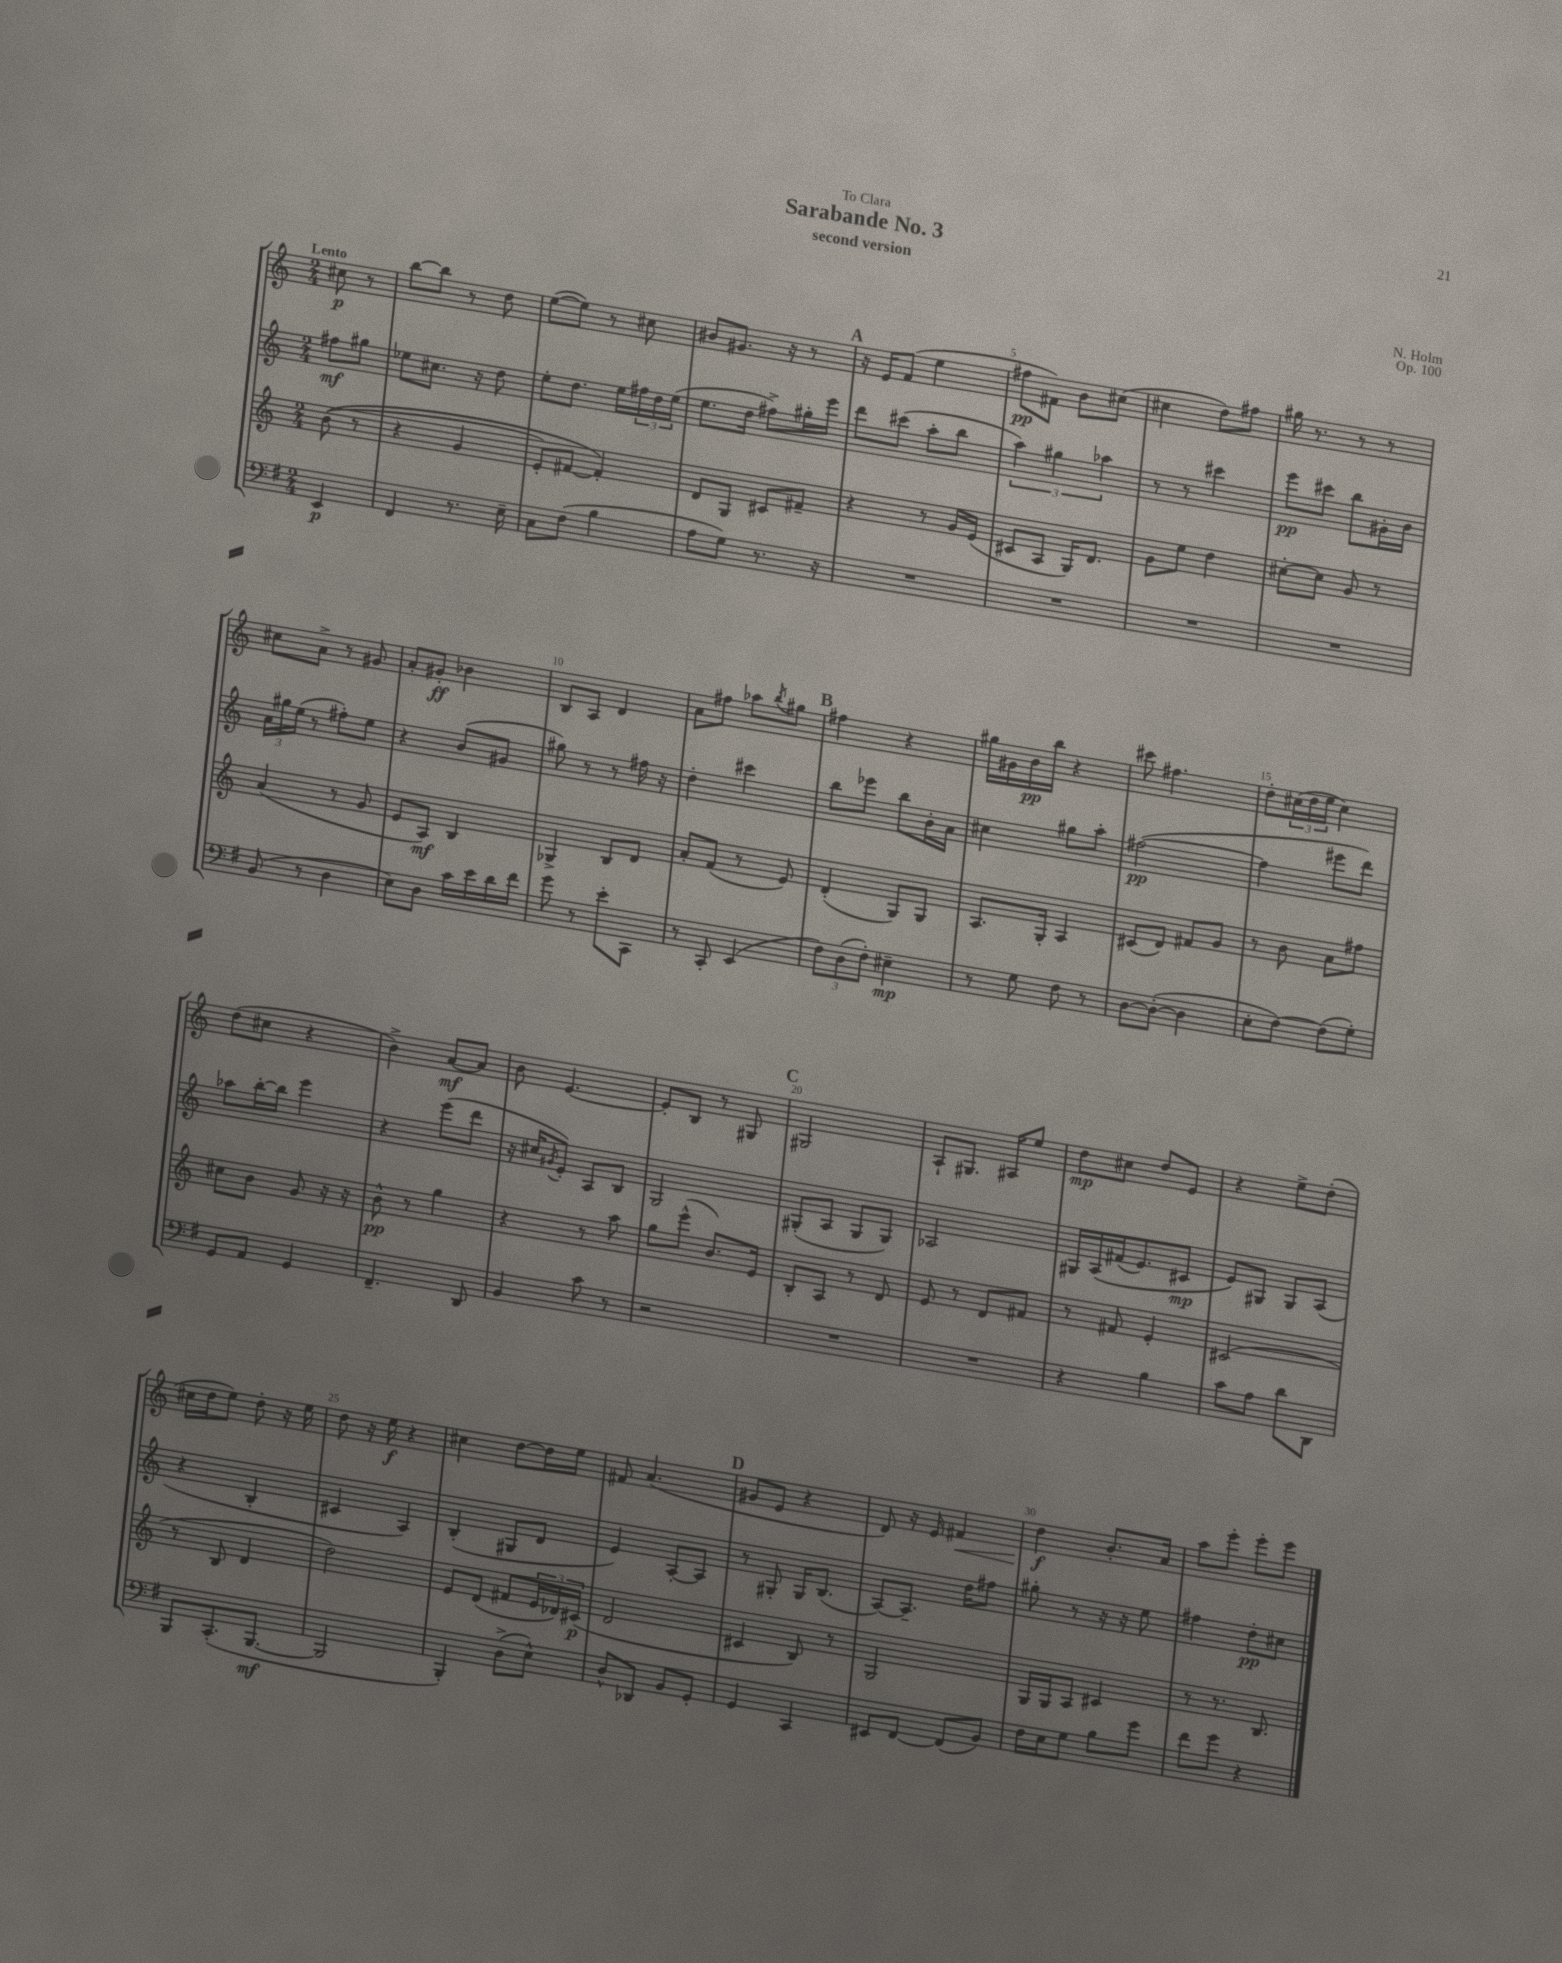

**kern	**dynam	**kern	**dynam	**kern	**dynam	**kern	**dynam
*part4	*part4	*part3	*part3	*part2	*part2	*part1	*part1
*staff4	*staff4	*staff3	*staff3	*staff2	*staff2	*staff1	*staff1
*clefF4	*	*clefG2	*	*clefG2	*	*clefG2	*
*k[f#]	*	*k[]	*	*k[]	*	*k[]	*
*M2/4	*	*M2/4	*	*M2/4	*	*M2/4	*
=	=	=	=	=	=	=	=
!	!	!	!	!	!	!LO:TX:a:B:t=Lento	!
4EE/	p	((8b\	.	8ff#X\L	mf	8cc#X\	p
.	.	8r	.	8gg#X\J	.	8r	.
=1	=1	=1	=1	=1	=1	=1	=1
4FF#/	.	4r	.	8ee-X\L	.	[8bb\L	.
.	.	.	.	8.cc#X\J	.	8bb\J]	.
8.r	.	4g/	.	.	.	8r	.
.	.	.	.	16r	.	.	.
.	.	.	.	8dd\	.	8dd\	.
16E~\	.	.	.	.	.	.	.
=2	=2	=2	=2	=2	=2	=2	=2
8C\L	.	8e'/L)	.	8ee'\L	.	([8ee\L	.
(8F#\J	.	[8f#X/J	.	8.dd\J	.	8ee\J])	.
4B\	.	4f#'/])	.	.	.	8r	.
.	.	.	.	16ee\LL	.	.	.
.	.	.	.	24ff#X\	.	8cc#X\	.
.	.	.	.	24dd\	.	.	.
.	.	.	.	(24ee\JJ	.	.	.
=3	=3	=3	=3	=3	=3	=3	=3
8A\L	.	8d/L	.	8.ee\L	.	8b#X/L	.
8G\J)	.	8G/J	.	.	.	8.g#X/J	.
.	.	.	.	16dd\Jk	.	.	.
8.r	.	8c#X/L	.	8ff#X^\L)	.	.	.
.	.	.	.	.	.	16r	.
.	.	8f#X~/J	.	16gg#X'\L	.	8r	.
16r	.	.	.	16eee\JJ	.	.	.
!!LO:REH:place=s1:t=A
=4	=4	=4	=4	=4	=4	=4	=4
2r	.	4r	.	8ddd\L	.	16r	.
.	.	.	.	.	.	16e/KL	.
.	.	.	.	(8ccc#X\J	.	(8f/J	.
.	.	8r	.	8aa'\L	.	4ee\	.
.	.	16g/LL	.	8bb\J	.	.	.
.	.	(16e/JJ	.	.	.	.	.
=5	=5	=5	=5	=5	=5	=5	=5
2r	.	8c#X/L	.	6aa\)	.	8ff#X\L	pp
.	.	8A/J	.	.	.	8f#X\J)	.
.	.	.	.	6gg#X\	.	.	.
.	.	16G/KL)	.	.	.	8b\L	.
.	.	8.d/J	.	.	.	.	.
.	.	.	.	6aa-X\	.	.	.
.	.	.	.	.	.	(8cc#X\J	.
=6	=6	=6	=6	=6	=6	=6	=6
2r	.	8g\L	.	8r	.	4cc#X\	.
.	.	8ee\J	.	8r	.	.	.
.	.	4dd\	.	4ccc#X\	.	8dd\L)	.
.	.	.	.	.	.	8ff#X\J	.
=7	=7	=7	=7	=7	=7	=7	=7
2r	.	[8cc#X'\L	.	8eee\L	pp	16gg#X\	.
.	.	.	.	.	.	8.r	.
.	.	8cc#\J]	.	8ccc#X\J	.	.	.
.	.	8g/	.	8bb\L	.	8r	.
.	.	8r	.	16g#X'\L	.	8r	.
.	.	.	.	16b\JJ	.	.	.
!!LO:LB:g=z
=8	=8	=8	=8	=8	=8	=8	=8
(8BB/	.	(4a/	.	24a\LL	.	8cc#X\L	.
.	.	.	.	24gg#X\	.	.	.
.	.	.	.	(24ee\JJ	.	.	.
8r	.	.	.	8r	.	8a^\J	.
4D\	.	8r	.	8ff#X'\L)	.	8r	.
.	.	8g/	.	8ee\J	.	8g#X/	.
=9	=9	=9	=9	=9	=9	=9	=9
8E\L)	.	8e/L	.	4r	.	8a'/L	.
8D\J	.	8A/J)	mf	.	.	8g#X'/J	ff
16c\LL	.	4B/	.	(8b/L	.	4b-X\	.
16e\	.	.	.	.	.	.	.
16d\	.	.	.	8g#X/J	.	.	.
16f#\JJ	.	.	.	.	.	.	.
=10	=10	=10	=10	=10	=10	=10	=10
8g\	.	4G-X^/	.	8gg#X\)	.	8B/L	.
8r	.	.	.	8r	.	8A/J	.
8e'\L	.	8B/L	.	8r	.	4d/	.
8CC\J	.	8d/J	.	16ff#X\	.	.	.
.	.	.	.	16r	.	.	.
=11	=11	=11	=11	=11	=11	=11	=11
8r	.	8a'/L	.	4dd'\	.	8a\L	.
8CC'/	.	(8f/J	.	.	.	8ff#X\J	.
(4EE/	.	8r	.	4ccc#X\	.	8aa-X\L	.
.	.	.	.	.	.	8qbb/	.
.	.	8e/)	.	.	.	8gg#X\J	.
!!LO:REH:place=s1:t=B
=12	=12	=12	=12	=12	=12	=12	=12
12F#\L)	.	(4d'/	.	8bb\L	.	4ff#X\	.
(12D\	.	.	.	.	.	.	.
.	.	.	.	8eee-X\J	.	.	.
12F#'\J)	.	.	.	.	.	.	.
4E#X~\	mp	8G/L)	.	8bb\L	.	4r	.
.	.	8G/J	.	16b'\L	.	.	.
.	.	.	.	16a\JJ	.	.	.
=13	=13	=13	=13	=13	=13	=13	=13
8r	.	8.A/L	.	4cc#X\	.	16gg#X\LL	.
.	.	.	.	.	.	16g#X\	.
8G\	.	.	.	.	.	16b\	pp
.	.	16G'/Jk	.	.	.	16bb\JJ	.
8F#\	.	4A/	.	8gg#X\L	.	4r	.
8r	.	.	.	8aa'\J	.	.	.
=14	=14	=14	=14	=14	=14	=14	=14
[8D\L	.	(8c#X/L	.	([2ff#X\	pp	8ccc#X\	.
(8D'\J_	.	8d/J)	.	.	.	4.ff#X\	.
4D\]	.	8f#X/L	.	.	.	.	.
.	.	8g/J	.	.	.	.	.
=15	=15	=15	=15	=15	=15	=15	=15
8E'\L	.	8r	.	4ff#\]	.	8dd'\L	.
[8F#\J)	.	8b\	.	.	.	(24cc#X\L	.
.	.	.	.	.	.	24dd\	.
.	.	.	.	.	.	24ee\JJ	.
(8F#\L]	.	8a\L	.	8eee#X\L	.	4cc#\)	.
8G'\J)	.	8ff#X\J	.	8ddd\J)	.	.	.
!!LO:LB:g=z
=16	=16	=16	=16	=16	=16	=16	=16
8GG/L	.	8cc#X\L	.	8aa-X\L	.	(8dd\L	.
8AA/J	.	8b\J	.	[16bb'\L	.	8cc#X\J	.
.	.	.	.	16bb\JJ]	.	.	.
4GG/	.	8g/	.	4eee\	.	4r	.
.	.	16r	.	.	.	.	.
.	.	16r	.	.	.	.	.
=17	=17	=17	=17	=17	=17	=17	=17
4.FF#~/	.	8b^^\	pp	4r	.	4b^\)	.
.	.	8r	.	.	.	.	.
.	.	4gg\	.	(8eee\L	.	[8a/L	mf
8DD/	.	.	.	8ddd\J	.	8a/J]	.
=18	=18	=18	=18	=18	=18	=18	=18
4BB/	.	4r	.	16r	.	8b\	.
.	.	.	.	16cc#X/KL	.	.	.
.	.	.	.	8qg#X/	.	.	.
.	.	.	.	8e'/J)	.	[4.e/	.
8c\	.	8r	.	8A/L	.	.	.
8r	.	8aa\	.	8B/J	.	.	.
=19	=19	=19	=19	=19	=19	=19	=19
2r	.	8gg\L	.	2G/	.	8e'/L]	.
.	.	(8eee^^\J	.	.	.	8B/J	.
.	.	8.b/L)	.	.	.	8r	.
.	.	.	.	.	.	8G#X/	.
.	.	16e/Jk	.	.	.	.	.
!!LO:REH:place=s1:t=C
=20	=20	=20	=20	=20	=20	=20	=20
2r	.	8B'/L	.	(8G#X'/L	.	2G#X/	.
.	.	8A/J	.	8A/J	.	.	.
.	.	8r	.	8G#/L	.	.	.
.	.	8d/	.	8G#/J)	.	.	.
=21	=21	=21	=21	=21	=21	=21	=21
2r	.	8e/	.	2A-X/	.	8A`/L	.
.	.	8r	.	.	.	8.G#X/J	.
.	.	8d/L	.	.	.	.	.
.	.	.	.	.	.	16A#X/KL	.
.	.	8f#X/J	.	.	.	8ee/J	.
=22	=22	=22	=22	=22	=22	=22	=22
4r	.	8r	.	16G#X/LL	.	8dd\L	mp
.	.	.	.	(16A/	.	.	.
.	.	8f#X/	.	(16f#X/J	.	8cc#X\J	.
.	.	.	.	8.e/)	.	.	.
4B\	.	4e'/	.	.	.	8dd/L	.
.	.	.	.	8c#X/J	mp	8e/J	.
=23	=23	=23	=23	=23	=23	=23	=23
8c\L	.	(2c#X/	.	8e/L)	.	4r	.
8A\J	.	.	.	8G#X/J	.	.	.
8d\L	.	.	.	8G#/L	.	8ee^\L	.
8DD\J	.	.	.	(8A/J	.	(8dd'\J	.
!!LO:LB:g=z
=24	=24	=24	=24	=24	=24	=24	=24
8BBB/L	.	8r	.	4r	.	16cc#X\LL	.
.	.	.	.	.	.	16dd\J	.
(8.CC'/	.	8B/	.	.	.	8ee\J)	.
.	.	4d/	.	4B'/	.	8dd'\	.
[8.BBB/J	mf	.	.	.	.	.	.
.	.	.	.	.	.	16r	.
.	.	.	.	.	.	16ee\	.
=25	=25	=25	=25	=25	=25	=25	=25
2BBB/]	.	2dd\)	.	4c#X/	.	8dd\	.
.	.	.	.	.	.	16r	.
.	.	.	.	.	.	16ee\	f
.	.	.	.	4A/)	.	4r	.
=26	=26	=26	=26	=26	=26	=26	=26
4BBB'/)	.	8e/L	.	(4B'/	.	4cc#X\	.
.	.	(8d/J	.	.	.	.	.
(8D^\L	.	8f#X/L	.	8G#X/L	.	[8dd\L	.
8E^^\J)	.	24e/L	.	8d/J	.	16dd\L]	.
.	.	24d-X/)	.	.	.	.	.
.	.	.	.	.	.	16ee\JJ	.
.	.	(24c#X/JJ	p	.	.	.	.
=27	=27	=27	=27	=27	=27	=27	=27
8D^^/L	.	2d/	.	4e/)	.	8f#X/	.
8DD-X/J	.	.	.	.	.	(4.a/	.
8BB/L	.	.	.	[8A'/L	.	.	.
8GG'/J	.	.	.	8A/J]	.	.	.
!!LO:REH:place=s1:t=D
=28	=28	=28	=28	=28	=28	=28	=28
4GG/	.	4c#X/	.	8r	.	8g#X/L	.
.	.	.	.	8G#X'/	.	8e/J	.
4CC/	.	8B/)	.	16G#/KL	.	4r	.
.	.	.	.	(8.B/J	.	.	.
.	.	8r	.	.	.	.	.
=29	=29	=29	=29	=29	=29	=29	=29
8EE#X/L	.	2G/	.	[8A/L)	.	8d/)	.
[8FF#/J	.	.	.	8.A~/J]	.	16r	.
.	.	.	.	.	.	16e/	.
!	!	!	!	!	!	!	!LO:HP:b
(8FF#/L]	.	.	.	.	.	4f#X/	<
.	.	.	.	16dd\KL	.	.	.
8BB/J)	.	.	.	8ff#X\J	.	.	.
=30	=30	=30	=30	=30	=30	=30	=30
16F#\LL	.	16G/LL	.	8gg#X'\	.	4dd\	f
16E\J	.	16G/J	.	.	.	.	.
8G\J	.	8A/J	.	8r	.	.	.
8B\L	.	4c#X/	.	16r	.	8.b'/L	[
.	.	.	.	16r	.	.	.
8g\J	.	.	.	8ee\	.	.	.
.	.	.	.	.	.	16a/Jk	.
=31	=31	=31	=31	=31	=31	=31	=31
8f#\L	.	8r	.	4ff#X\	.	8aa\L	.
8g\J	.	8.r	.	.	.	8eee'\J	.
4r	.	.	.	8dd'\L	pp	8eee'\L	.
.	.	8.B/	.	.	.	.	.
.	.	.	.	8cc#X\J	.	8eee\J	.
==	==	==	==	==	==	==	==
*-	*-	*-	*-	*-	*-	*-	*-
